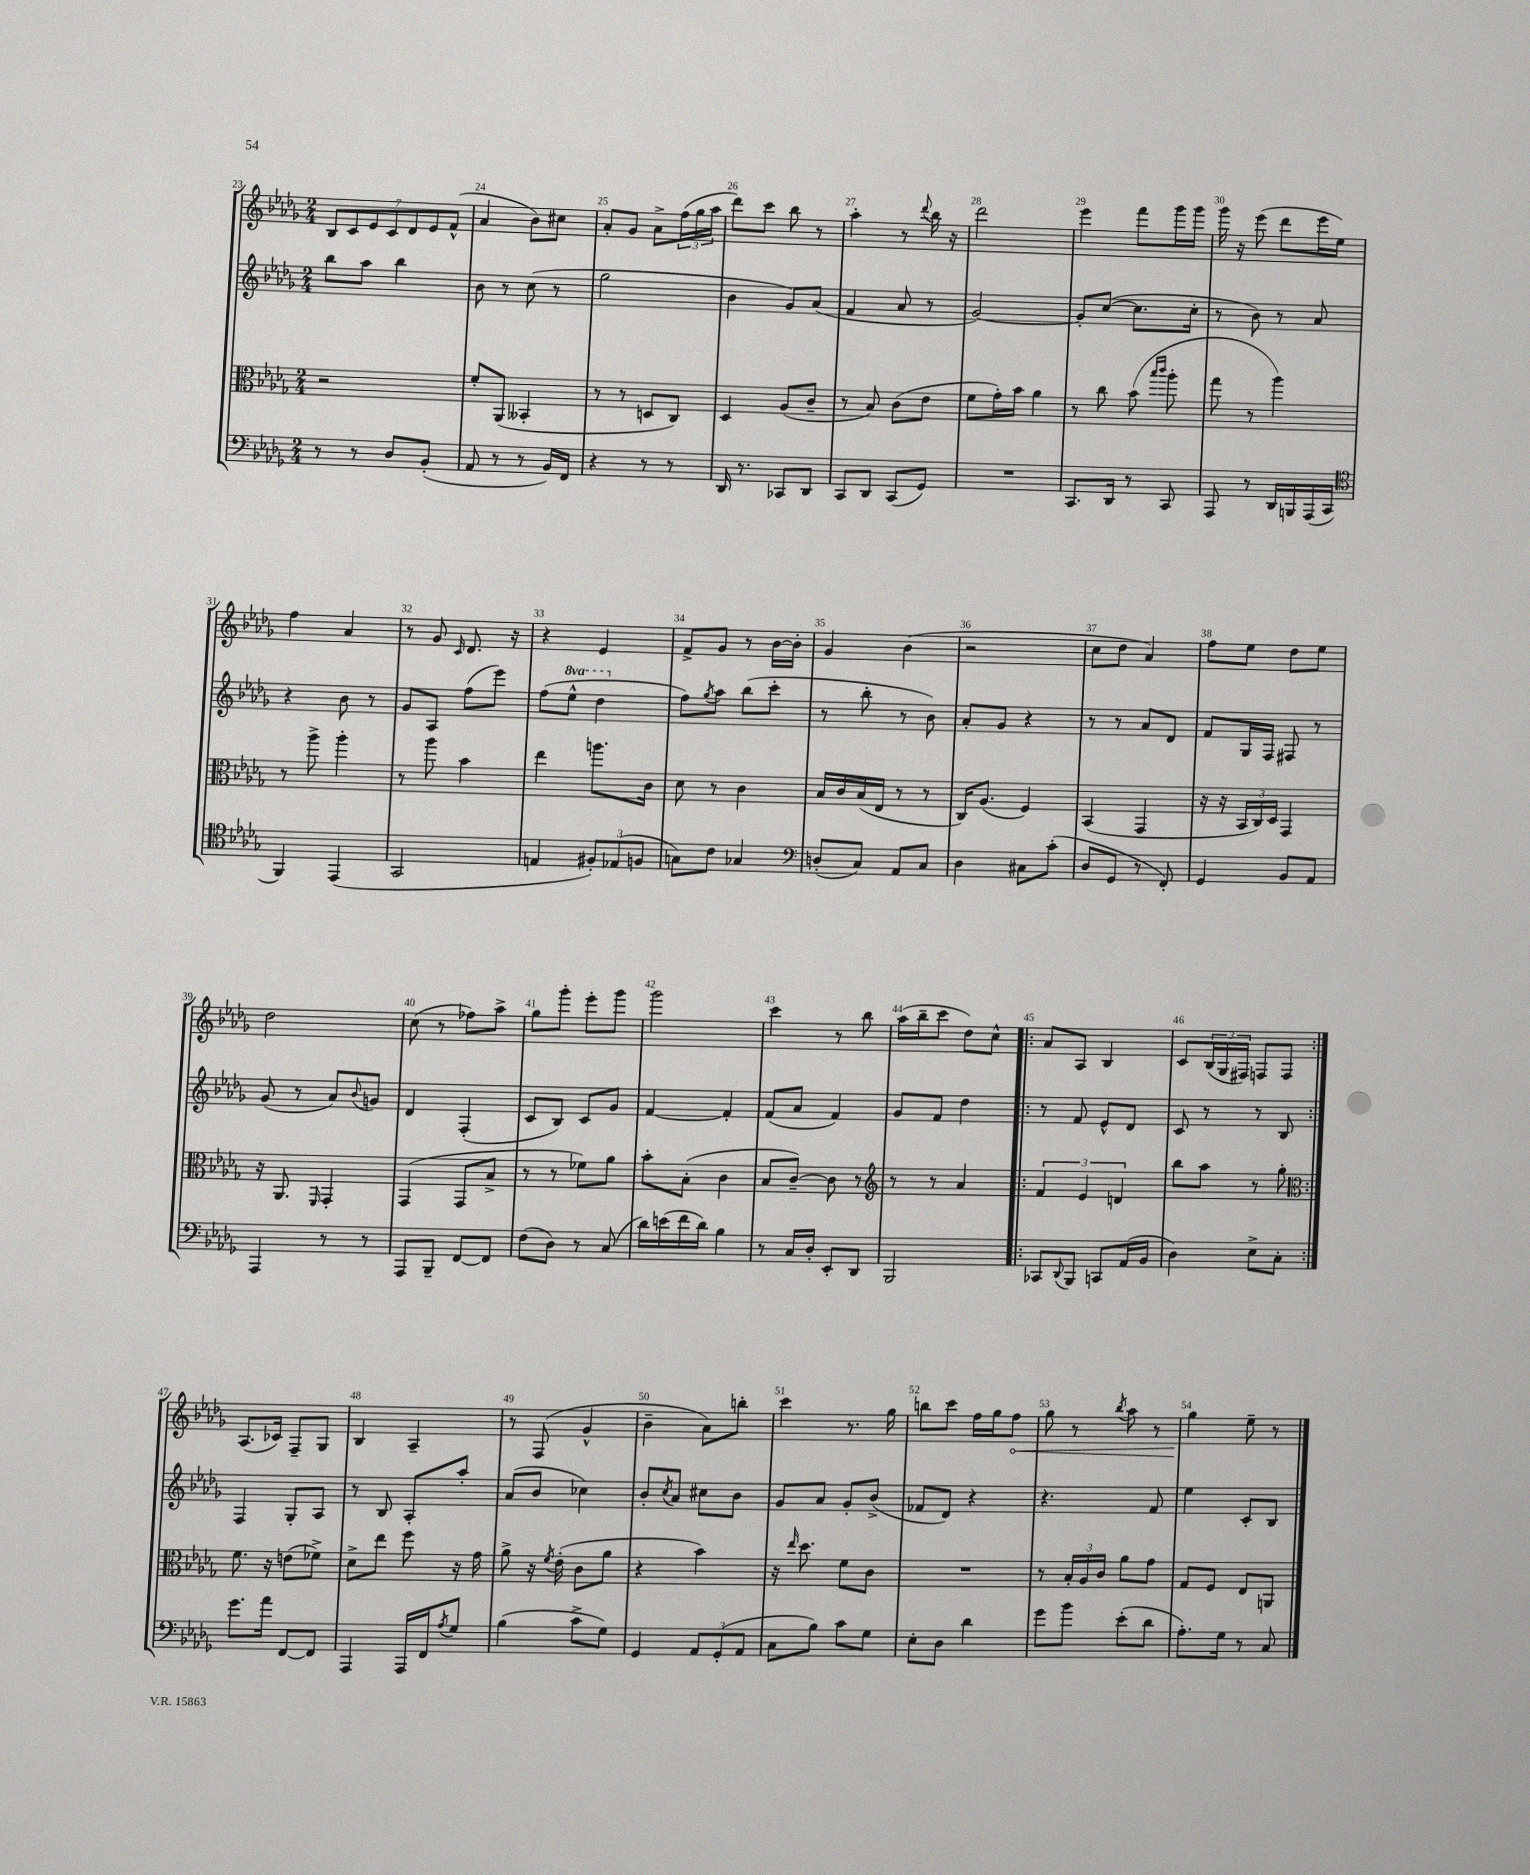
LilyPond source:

<<
\new StaffGroup <<
\new Staff = "s0" {
    \clef treble \key des \major \numericTimeSignature \time 2/4
    \tuplet 7/4 { bes8 c'8 ees'8 c'8 des'8 ees'8 f'8-^( } |
    aes'4 bes'8) cis''8 |
    aes'8-. ges'8 aes'8-> \tuplet 3/2 { f''16( ges''16 aes''16 } |
    des'''8) c'''8 bes''8 r8 |
    aes''4-. r8 \appoggiatura { des'''8 } bes''16 r16 |
    des'''2 |
    ees'''4 f'''8 ges'''16 ges'''16 |
    ges'''16 r16 ees'''8( des'''8 ees'''16 ees''16) |
    f''4 aes'4 |
    r8 ges'8 \grace { c'16 } des'8. r16 |
    r4 ees'4 |
    f'8-> ges'8 r8 bes'16~ bes'16-. |
    ges'4 bes'4( |
    r2 |
    c''8 des''8 aes'4) |
    f''8 ees''8 des''8 ees''8 |
    des''2 |
    c''8( r8 fes''8) aes''8-> |
    ges''8 ges'''8-. ees'''8-. ges'''8 |
    ges'''2 |
    c'''4 r8 bes''8 |
    aes''16( bes''16-- c'''8 des''8) c''8-^ |
    \repeat volta 2 { aes'8 aes8 bes4 |
    c'8 \tuplet 3/2 { bes16( ges16 fis16) } f8 f8 | }
    aes8.( ces'16) f8-- ges8 |
    bes4 aes4-- |
    r8 f8( ges'4-^ |
    bes'4-- aes'8) b''8-. |
    c'''4 r8. ges''16 |
    b''8 c'''8 f''16 ges''16 \once \override Hairpin.circled-tip = ##t f''8\< |
    ges''8 r8 \acciaccatura { bes''8 } aes''8 r8 |
    ges''4\! ees''8-- r8 \bar "|." |
}
\new Staff = "s1" {
    \clef treble \key des \major \numericTimeSignature \time 2/4 \set Staff.ottavationMarkups = #ottavation-simple-ordinals
    bes''8 aes''8 bes''4 |
    bes'8 r8 c''8( r8 |
    ges''2 |
    bes'4 ges'8) aes'8( |
    f'4 aes'8 r8 |
    ges'2~) |
    ges'8-. c''8~( c''8. c''16-. |
    r8 bes'8) r8 aes'8 |
    r4 bes'8 r8 |
    ges'8 aes8 f''8( ees'''8) |
    f''8( \ottava #1 ees'''8-^ des'''4 \ottava #0 |
    f''8) \acciaccatura { ges''8 } aes''8 bes''8( c'''8-. |
    r8 bes''8-. r8 bes'8) |
    aes'8-. ges'8 r4 |
    r8 r8 aes'8 des'8 |
    f'8 ges16 f16 fis8 r8 |
    ges'8( r8 aes'8) \appoggiatura { bes'8 } g'8 |
    des'4 f4-.( |
    c'8 bes8) c'8 ges'8 |
    f'4~ f'4-. |
    f'8( aes'8 f'4) |
    ges'8 f'8 des''4 |
    \repeat volta 2 { r8 f'8 ees'8-^ des'8 |
    c'8 r8 r8 bes8 | }
    f4 ges8-. aes8 |
    r8 bes8 aes8-. aes''8-. |
    aes'8( bes'8 ces''4) |
    bes'8-. \acciaccatura { c''8 } aes'8 cis''8 bes'8 |
    ges'8 aes'8 ges'8-. bes'8->( |
    fes'8 des'8) r4 |
    r4. f'8 |
    ees''4 c'8-. bes8 \bar "|." |
}
\new Staff = "s2" {
    \clef alto \key des \major \numericTimeSignature \time 2/4
    r2 |
    f'8-. aes,8( beses,4-. |
    r8 r8 d8 c8) |
    des4 aes8( c'8-- |
    r8 bes8) c'8( ees'8 |
    f'8 ges'16-.) bes'16 aes'4 |
    r8 c''8 bes'8( \grace { bes''16 c'''16 } aes''8-. |
    ges''8 r8 aes''4) |
    r8 aes''8-> aes''4-. |
    r8 aes''8 bes'4 |
    ees''4 a''8. c'16 |
    des'8 r8 c'4 |
    bes16 c'16 bes16( ees16 r8 r8 |
    c16) aes8.( f4) |
    bes,4( ges,4 |
    r16 r16 \tuplet 3/2 { bes,16 c16) des16 } ges,4 |
    r16 aes,8. \grace { f,16 } ges,4-. |
    ges,4( ges,8 bes8-> |
    r8 r8 fes'8) aes'8 |
    bes'8-. bes8-.( c'4 |
    bes8 c'8~--) c'8 r8 |
    \clef treble r8 r8 aes'4 |
    \repeat volta 2 { \tuplet 3/2 { f'4 ees'4 d'4 } |
    bes''8 aes''8 r8 ges''8-. | }
    \clef alto f'8. r16 e'8( fes'8->) |
    des'8-> ees''8 f''8 r16 ges'16 |
    aes'8-> r16 \acciaccatura { f'8 } ees'16-.( c'8 aes'8 |
    r4 bes'4) |
    r16 \grace { ees''16 } des''8. f'8 c'8 |
    R2 |
    r8 \tuplet 3/2 { bes16-. aes16 c'16 } aes'8 ges'8 |
    ges8 f8 ees8 a,8 \bar "|." |
}
\new Staff = "s3" {
    \clef bass \key des \major \numericTimeSignature \time 2/4
    r8 r8 des8 bes,8-.( |
    aes,8 r8 r8 bes,16) f,16 |
    r4 r8 r8 |
    des,16 r8. ces,8 des,8 |
    c,8 des,8 c,8( ges,8) |
    R2 |
    c,8. des,16 r8 c,8 |
    aes,,8 r8 des,16 b,,16 aes,,16( c,16 |
    \clef tenor f,4) ees,4( |
    ges,2 |
    e4 \tuplet 3/2 { fis8-.) ees8( f8 } |
    g8) c'8 ges4 |
    \clef bass d8-.( c8) aes,8 c8 |
    des4 cis8 c'8-.( |
    des8 ges,8 r8 f,8-.) |
    ges,4 bes,8 aes,8 |
    aes,,4 r8 r8 |
    aes,,8 bes,,8-- f,8~ f,8 |
    f8( des8) r8 c8( |
    des'16) e'16( f'16 des'16) bes4 |
    r8 c16 des16-. ees,8-. des,8 |
    bes,,2 |
    \repeat volta 2 { ces,8 \appoggiatura { des,8 } bes,,8 c,8 aes,16( bes,16 |
    des4) ees8-> c8-. | }
    ges'8. aes'16 f,8~ f,8 |
    aes,,4 aes,,16 f,16 \acciaccatura { aes8 } ges8 |
    bes4( c'8-> ges8) |
    ges,4 \tuplet 3/2 { aes,8 ges,8-.( aes,8 } |
    c8 bes8) c'8 ges8 |
    ees8-. des8 des'4 |
    ges'8 bes'8 ees'8-.( des'8 |
    aes8.-.) ges16 r8 c8 \bar "|." |
}
>>
>>
\layout { \context { \Score currentBarNumber = #23 \override BarNumber.break-visibility = ##(#f #t #t) barNumberVisibility = #all-bar-numbers-visible } }
